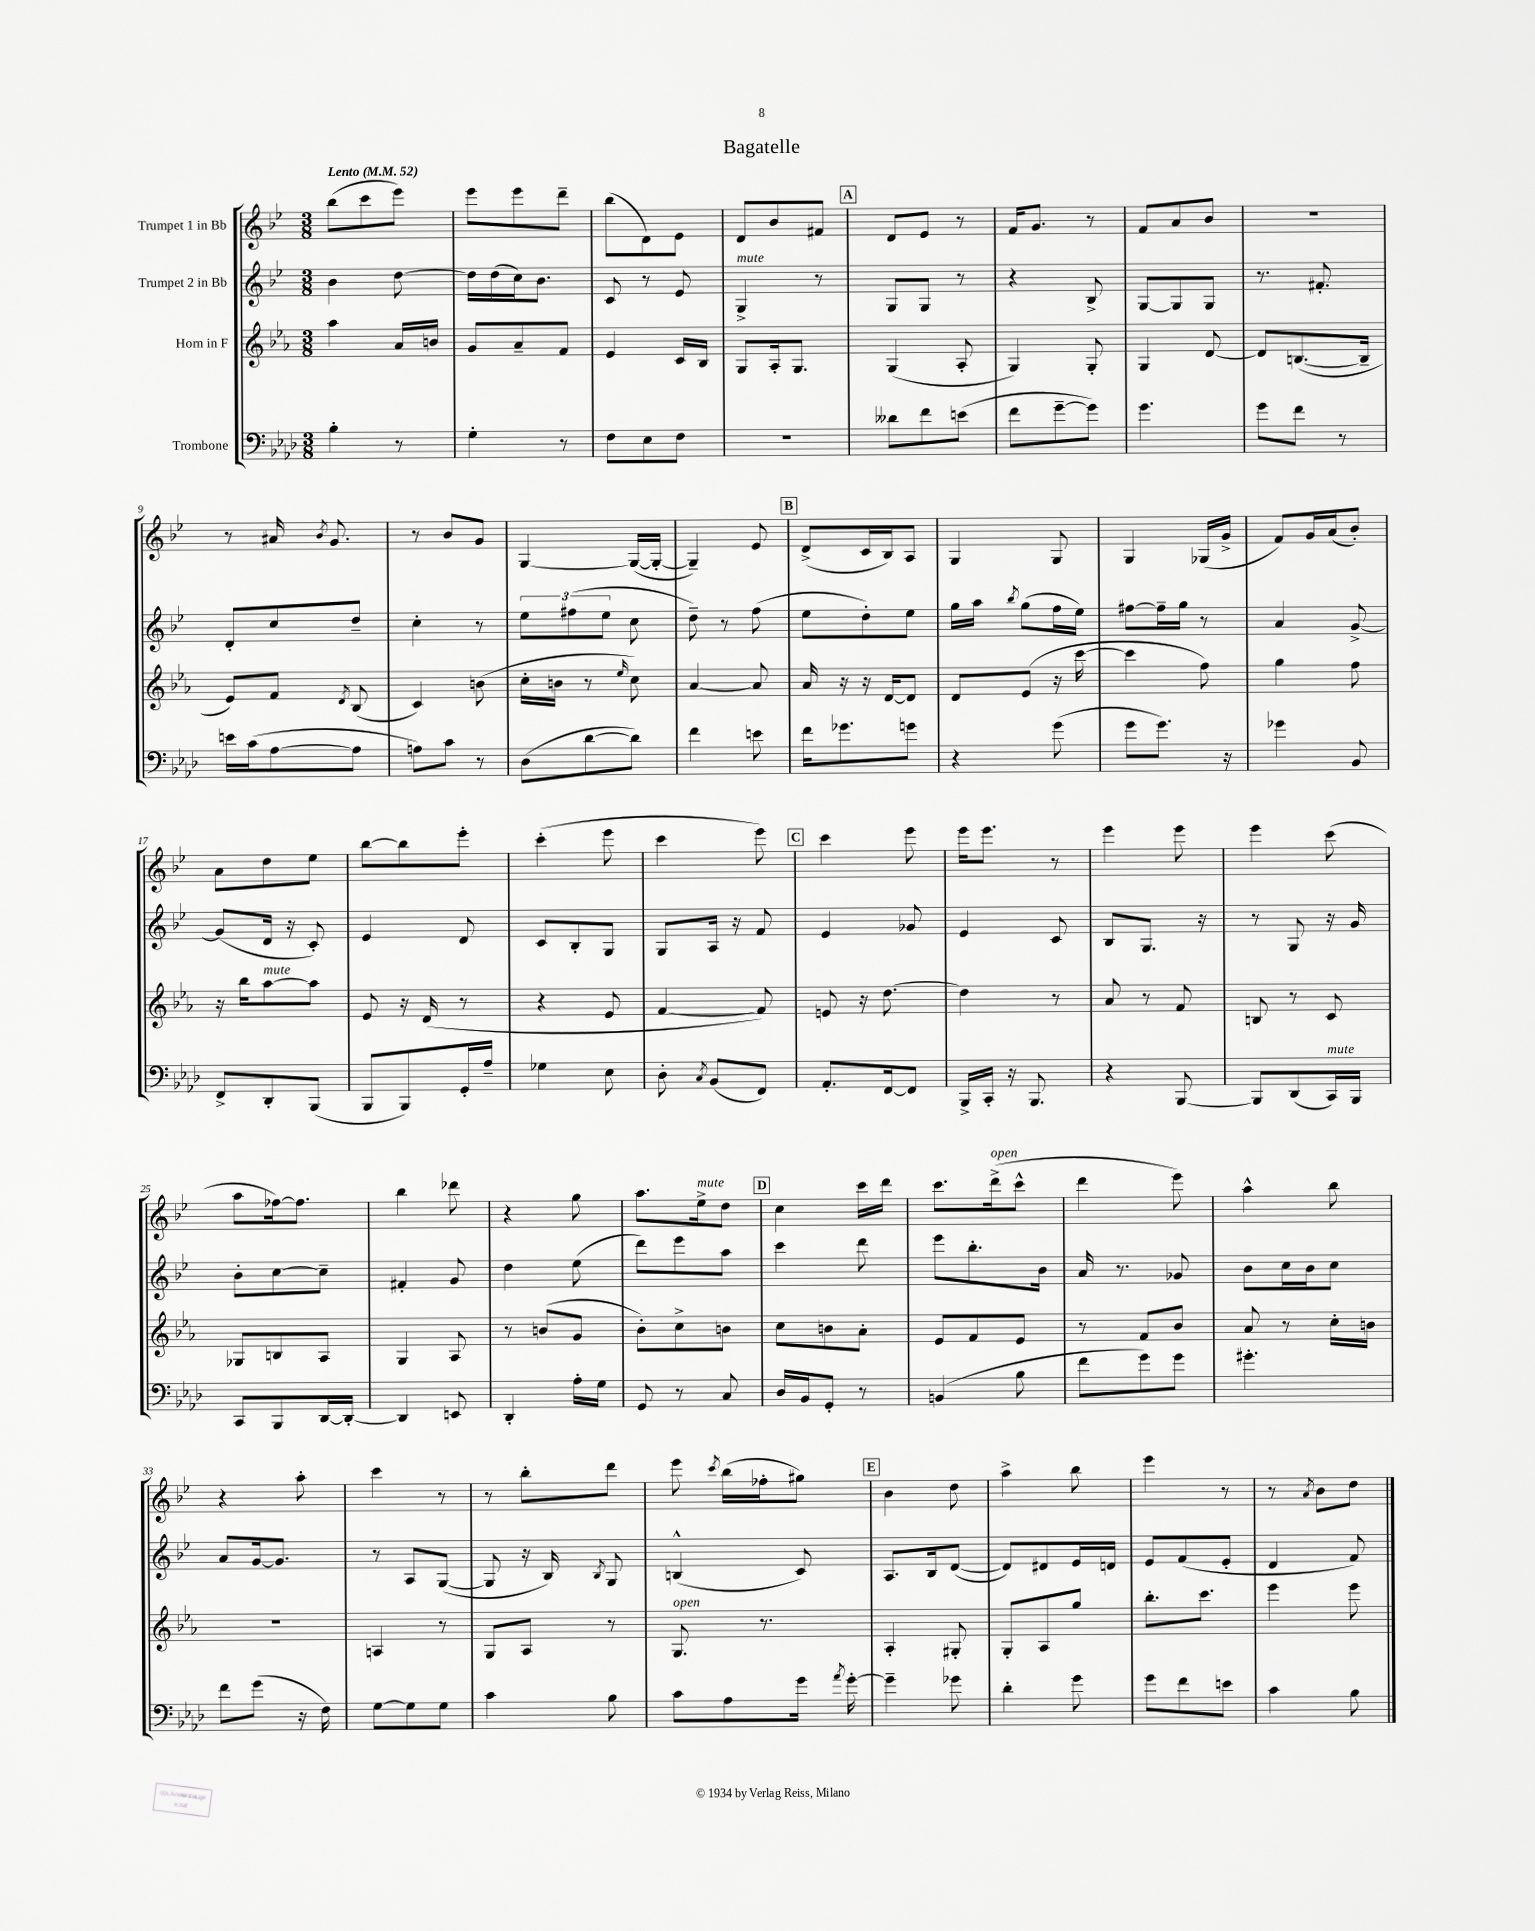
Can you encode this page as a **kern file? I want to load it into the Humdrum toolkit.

**kern	**kern	**kern	**kern
*part4	*part3	*part2	*part1
*staff4	*staff3	*staff2	*staff1
*I"Trombone	*I"Horn in F	*I"Trumpet 2 in Bb	*I"Trumpet 1 in Bb
*clefF4	*clefG2	*clefG2	*clefG2
*k[b-e-a-d-]	*k[b-e-a-]	*k[b-e-]	*k[b-e-]
*M3/8	*M3/8	*M3/8	*M3/8
*MM52	*MM52	*MM52	*MM52
=1	=1	=1	=1
!	!	!	!LO:TX:a:B:t=Lento
4B-'\	4aa-\	4b-\	(8bb-\L
.	.	.	8ccc\
8r	16a-/LL	[8dd\	8eee-\J)
.	16bn/JJ	.	.
=2	=2	=2	=2
4G'\	8g/L	16dd\LL]	8eee-\L
.	.	(16dd\	.
.	8a-~/	16cc\J)	8eee-\
.	.	8.b-\J	.
8r	8f/J	.	8ddd~\J
=3	=3	=3	=3
8F\L	4e-/	8c/	(8bb-\L
8E-\	.	8r	8d\)
8F\J	16c/LL	8e-/	8e-\J
.	16B-/JJ	.	.
=4	=4	=4	=4
!	!	!LO:TX:a:i:t=mute	!
4.r	8G/L	4G^/	8d/L
.	16A-'/k	.	8b-/
.	8.G/J	.	.
.	.	8r	8f#X/J
!!LO:REH:place=s1:t=A
=5	=5	=5	=5
8d--X\L	(4G/	8G/L	8d/L
8f\	.	8G/J	8e-/J
(8en\J	8A-'/	8r	8r
=6	=6	=6	=6
8f\L	4G/)	4r	16f/KL
.	.	.	8.g/J
[8g~\	.	.	.
8g\J])	8G'/	8B-^/	8r
=7	=7	=7	=7
4.g\	4G/	[8G/L	8f/L
.	.	8G/]	8a/
.	[8d/	8G/J	8b-/J
=8	=8	=8	=8
8g\L	8d/L]	8.r	4.r
8f\J	([8.Bn/	.	.
.	.	8.f#X'/	.
8r	.	.	.
.	16B~/Jk]	.	.
!!LO:LB:g=z
=9	=9	=9	=9
16en\LL	8e-/L)	8d'/L	8r
(16c\J	.	.	.
[8A-\	8f/J	8cc/	16a#X/
.	.	.	8qb-/
.	.	.	8.g/
.	8qd/	.	.
8A-\J]	(8B-/	8dd~/J	.
=10	=10	=10	=10
8An\L)	4c/)	4cc'\	8r
8c\J	.	.	8b-/L
8r	(8bn\	8r	8g/J
=11	=11	=11	=11
(8D-\L	16cc'\LL	12ee-\L	[4G/
.	16bn\JJ	.	.
.	.	(12ff#X\	.
[8d-\	8r	.	.
.	.	12ee-\J	.
.	16qqee-/	.	.
8d-\J])	8cc\)	8cc\	(16G/LL_
.	.	.	16G'/JJ_
=12	=12	=12	=12
4f\	[4a-/	8dd~\)	4G~/])
.	.	8r	.
8en\	8a-/]	(8ff\	8e-/
!!LO:REH:place=s1:t=B
=13	=13	=13	=13
16f\KL	16a-/	8ee-\L	(8d^/L
8.g-X\	16r	.	.
.	16r	8dd'\)	16c/L
.	[16d/KL	.	16B-/J)
8gn\J	8d/J]	8ee-\J	8A/J
=14	=14	=14	=14
4r	8d/L	16gg\LL	4G/
.	.	16aa\JJ	.
.	.	8qbb-/	.
.	(8e-/J	(8gg\L	.
(8g\	16r	16ff\L	8G/
.	[16ccc\	16ee-\JJ)	.
=15	=15	=15	=15
8g\L	4ccc\]	[8ff#X\L	4G/
8.g\J)	.	16ff#~\L]	.
.	.	16gg\JJ	.
.	8ff\)	8r	(16G-X/LL
16r	.	.	16g^/JJ
=16	=16	=16	=16
4g-X\	4gg\	4a/	8f/L)
.	.	.	16g/L
.	.	.	(16a/J
8BB-/	8ff\	[8g^/	8b-'/J)
!!LO:LB:g=z
=17	=17	=17	=17
8FF^/L	16r	(8g/L]	8a\L
.	16bb-\KL	.	.
!	!LO:TX:a:i:t=mute	!	!
8DD-'/	[8aa-\	16d/Jk	8dd\
.	.	16r	.
(8BBB-/J	8aa-\J]	8c'/)	8ee-\J
=18	=18	=18	=18
8BBB-/L	8e-/	4e-/	[8bb-\L
8BBB-/)	16r	.	8bb-\]
.	(16d/	.	.
16GG'/L	8r	8d/	8eee-'\J
16A-~/JJ	.	.	.
=19	=19	=19	=19
4G-X\	4r	8c/L	(4ccc'\
.	.	8B-'/	.
8E-\	8e-/	8G/J	8eee-\
=20	=20	=20	=20
8D-'\	[4f/	8G/L	4ccc\
8qC/	.	.	.
(8BB-/L	.	16A/Jk	.
.	.	16r	.
8FF/J)	8f/])	8f/	8eee-\)
!!LO:REH:place=s1:t=C
=21	=21	=21	=21
8.AA-'/L	8en/	4e-/	4ccc\
.	16r	.	.
[16FF/k	[8.dd\	.	.
8FF/J]	.	8g-X/	8eee-\
=22	=22	=22	=22
16BBB-^/LL	4dd\]	4e-/	16eee-\KL
16CC'/JJ	.	.	8.eee-\J
16r	.	.	.
8.BBB-/	.	.	.
.	8r	8c/	8r
=23	=23	=23	=23
4r	8a-/	8B-/L	4eee-\
.	8r	8.G/J	.
[8BBB-/	8f/	.	8eee-\
.	.	16r	.
=24	=24	=24	=24
8BBB-/L]	8Bn/	8r	4eee-\
(8DD-/	8r	8G/	.
!LO:TX:a:i:t=mute	!	!	!
16CC/L)	8c/	16r	(8ccc\
16BBB-/JJ	.	16g/	.
!!LO:LB:g=z
=25	=25	=25	=25
8CC/L	8G-X/L	8b-'\L	8aa\L
8BBB-/	8Bn/	[8cc\	[16ff-X\k)
.	.	.	8.ff-\J]
[16DD-/L	8A-/J	8cc~\J]	.
16DD-'/JJ_	.	.	.
=26	=26	=26	=26
4DD-/]	4G/	4f#X'/	4bb-\
8EEn/	8A-/	8g/	8ddd-X\
=27	=27	=27	=27
4DD-'/	8r	4dd\	4r
.	(8bn/L	.	.
16A-'\LL	8g/J	(8ee-\	8gg\
16G\JJ	.	.	.
=28	=28	=28	=28
8GG/	8b-'\L)	8ddd\L)	8.aa\L
8r	8cc^\	8eee-\	.
!	!	!	!LO:TX:a:i:t=mute
.	.	.	16ee-^\k
8C/	8bn\J	8aa\J	8dd\J
!!LO:REH:place=s1:t=D
=29	=29	=29	=29
16D-/LL	8cc\L	4ccc\	4cc\
16BB-/J	.	.	.
8GG'/J	8bn\	.	.
8r	8a-'\J	8ddd\	16ccc\LL
.	.	.	16ddd\JJ
=30	=30	=30	=30
(4BBn/	8e-/L	8eee-\L	8.ccc\L
.	8f/	8.bb-'\	.
!	!	!	!LO:TX:a:i:t=open
.	.	.	(16ddd^\k
8B-\	8e-/J	.	8ccc^^\J
.	.	16b-\Jk	.
=31	=31	=31	=31
8f\L	8r	16a/	4ddd\
.	.	8.r	.
8g\)	8f/L	.	.
8g\J	8b-/J	8g-X/	8eee-\)
=32	=32	=32	=32
4.g#X'\	8a-/	8b-\L	4aa^^\
.	8r	16cc\L	.
.	.	16b-\J	.
.	16cc'\LL	8cc\J	8bb-\
.	16bn\JJ	.	.
!!LO:LB:g=z
=33	=33	=33	=33
8f\L	4.r	8a/L	4r
(8g\J	.	[16g/k	.
.	.	8.g/J]	.
16r	.	.	8aa'\
16F\)	.	.	.
=34	=34	=34	=34
[8G\L	4An/	8r	4ccc\
8G\]	.	8A/L	.
8G\J	8r	([8G/J	8r
=35	=35	=35	=35
4c\	8G/L	8G/]	8r
.	8A-/J	16r	8bb-'\L
.	.	16B-/)	.
.	.	8qB-/	.
8B-\	8r	8G/	8ddd\J
=36	=36	=36	=36
!	!LO:TX:a:i:t=open	!	!
8c\L	8.G/	(4Bn^^/	8eee-\
.	.	.	8qccc/
8A-\	.	.	(16bb-\LL
.	8.r	.	16ff-X'\J
16g\Jk	.	8c/)	8gg#X\J)
8qa-/	.	.	.
[16g'\	.	.	.
!!LO:REH:place=s1:t=E
=37	=37	=37	=37
4g~\]	4A-'/	8.A/L	4b-\
.	.	16B-/k	.
8g-X\	8G#X'/	([8d/J	8dd\
=38	=38	=38	=38
4d-'\	8G'/L	8d/L])	4aa^\
.	8A-/	8d#X/	.
8g\	8gg/J	16e-/L	8bb-\
.	.	16dn/JJ	.
=39	=39	=39	=39
8g\L	8.bb-'\L	8e-/L	4eee-\
8f\	.	(8f/	.
.	8.ccc\J	.	.
8en\J	.	8e-'/J	8r
=40	=40	=40	=40
4c\	4eee-\	4d/	8r
.	.	.	8qa/
.	.	.	8b-\L
8B-\	8eee-\	8f/)	8dd\J
==	==	==	==
*-	*-	*-	*-
